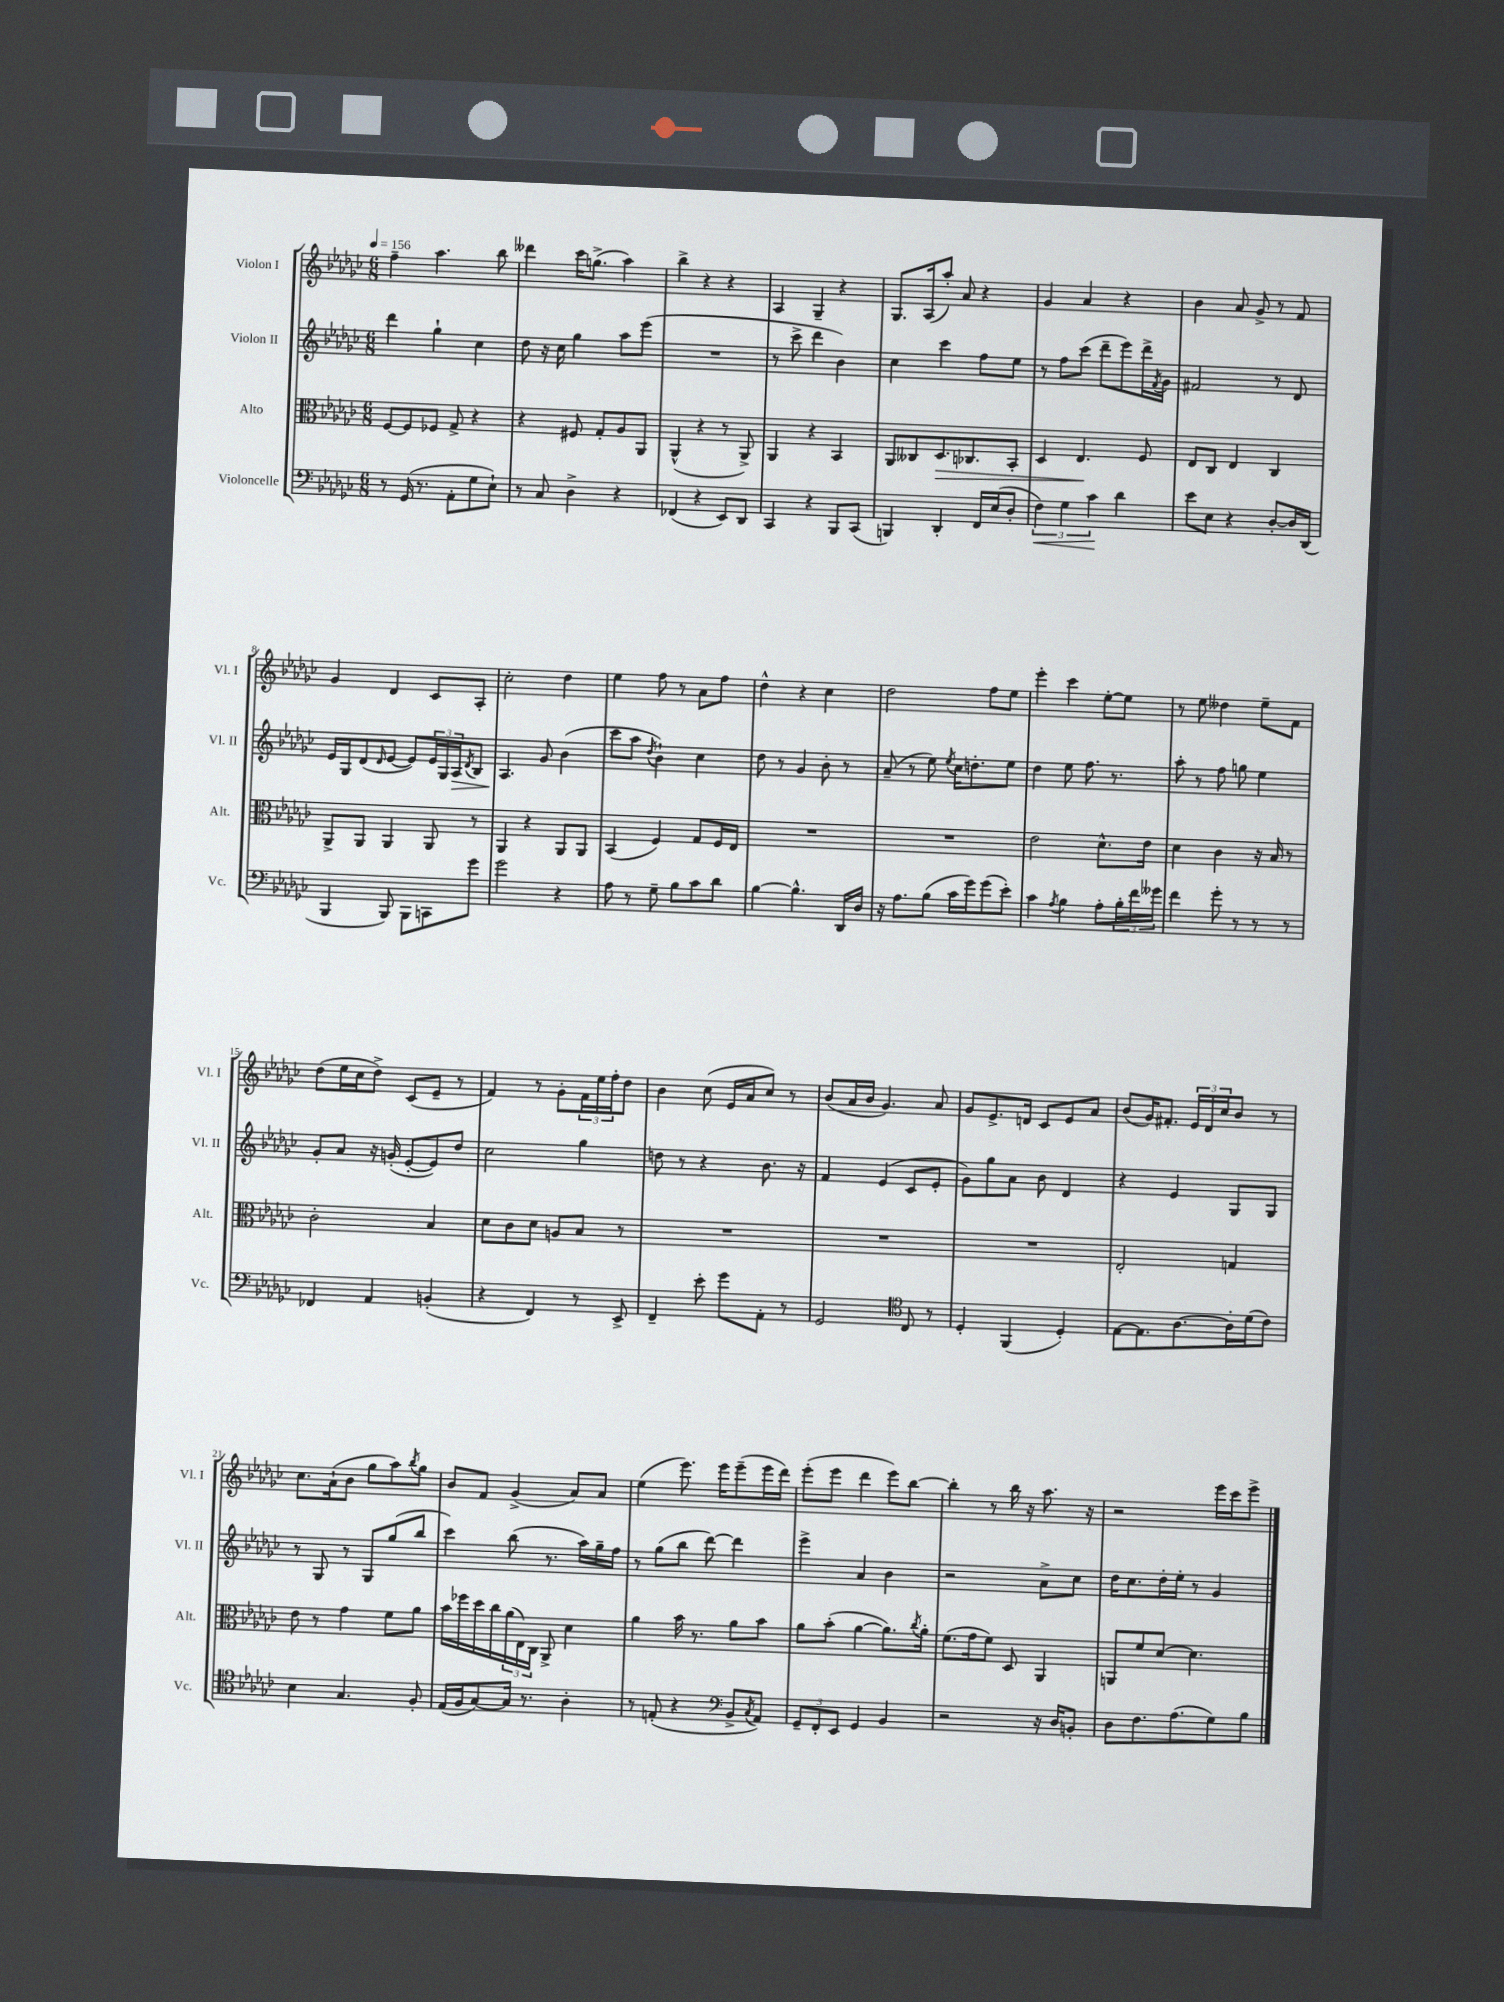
<<
\new StaffGroup <<
\new Staff = "s0" \with { instrumentName = "Violon I" shortInstrumentName = "Vl. I" } {
    \clef treble \key ges \major \numericTimeSignature \time 6/8 \tempo 4 = 156
    f''4-- aes''4. bes''8 |
    deses'''4 ces'''16 g''8.->( aes''4) |
    bes''4-> r4 r4 |
    aes4 ges4-- r4 |
    ges8. aes16( aes''8-.) aes'8 r4 |
    ges'4 aes'4 r4 |
    bes'4 aes'8 ges'8-> r8 f'8 |
    ges'4 des'4 ces'8 aes8-. |
    ces''2-. des''4 |
    ees''4 f''8 r8 aes'8 f''8 |
    des''4-^ r4 ces''4 |
    des''2 f''8 ees''8 |
    ees'''4-. ces'''4 ees''8~-. ees''8 |
    r8 ees''8 deses''4 ees''8-- f'8 |
    des''8( ees''16 ces''16 des''8->) ces'8( ees'8-- r8 |
    f'4) r8 ges'8-. \tuplet 3/2 { f'16 ees''16 f''16-. } des''8 |
    bes'4 ces''8( ees'16 aes'16 ces''8) r8 |
    bes'8( aes'16 bes'16 ges'4.) aes'8 |
    ges'8 ees'8.-> d'16 ces'8 ees'8 aes'8 |
    bes'8( ges'16) fis'8.-. \tuplet 3/2 { ees'16 des'16 ces''16 } bes'8 r8 |
    ces''8. aes'16-!( bes'8 ges''8 aes''8) \acciaccatura { bes''8 } ges''8 |
    bes'8 f'8 ges'4->( aes'8) aes'8 |
    ees''4( ees'''8.) ees'''16 ees'''8--( ees'''16 des'''16) |
    ees'''8-.( ees'''8 des'''4 ees'''8) bes''8~ |
    bes''4-. r8 bes''16 r16 aes''8. r16 |
    r2 ees'''16 ces'''16 ees'''8-> \bar "|." |
}
\new Staff = "s1" \with { instrumentName = "Violon II" shortInstrumentName = "Vl. II" } {
    \clef treble \key ges \major \numericTimeSignature \time 6/8
    des'''4 ges''4-! ces''4 |
    des''8 r16 ces''16 ges''4 aes''8 ees'''8( |
    R2. |
    r8 ces'''8-> des'''4 bes'4) |
    ces''4 ces'''4 f''8 ees''8 |
    r8 f''8 ces'''8( des'''8-- ees'''8) des'''16-> \acciaccatura { f'8 } ges'16 |
    fis'2 r8 des'8 |
    ees'16 ges16 des'8( \grace { des'16 } ees'8~ ees'8) \tuplet 3/2 { ees'16 ges16 aes16\> } \acciaccatura { des'8 } bes8 |
    aes4.\! ges'8 bes'4( |
    ces'''8 aes''8 \acciaccatura { des''8 } bes'4-!) ces''4 |
    des''8 r8 ges'4 bes'8-. r8 |
    aes'8--( r8 ees''8) \acciaccatura { ees''8 } ces''16 d''8.-. ees''8 |
    des''4 ees''8 f''8. r8. |
    aes''8-. r8 f''8 g''8 ees''4 |
    ges'8-. aes'8 r16 g'16-.( ees'8~-. ees'8) des''8 |
    ces''2 ges''4 |
    d''8 r8 r4 bes'8. r16 |
    f'4 ees'4( ces'8 ees'8-. |
    ges'8) ges''8 aes'8 bes'8 des'4 |
    r4 ees'4 ges8 ges8 |
    r8 ges8 r8 ges8 ges''8( bes''8 |
    ces'''4) bes''8( r8. aes''16) ges''16-- f''16 |
    r8 ges''8( bes''8 des'''8~) des'''4 |
    ees'''4-> aes'4 bes'4 |
    r2 aes'8-> ces''8 |
    des''16 ces''8. des''16-. ees''16-. r8 ges'4 \bar "|." |
}
\new Staff = "s2" \with { instrumentName = "Alto" shortInstrumentName = "Alt." } {
    \clef alto \key ges \major \numericTimeSignature \time 6/8
    f8~ f8 fes8 ges8-> r4 |
    r4 fis8 ges8-. aes8 aes,8 |
    aes,4-^( r4 r8 aes,8->) |
    aes,4 r4 bes,4 |
    aes,8 ceses8 des8.\> ces8. bes,8-. |
    des4 ees4.\! f8 |
    ees8 ces8 ees4 ces4 |
    aes,8-> aes,8 aes,4 aes,8 r8 |
    aes,4 r4 aes,8 aes,8 |
    bes,4( f4) ges8 f16 ees16 |
    R2. |
    R2. |
    ees'2 des'8.-^ ees'16 |
    des'4 ces'4 r16 bes16 r8 |
    ces'2-. bes4 |
    des'8 ces'8 des'8 a8 bes8 r8 |
    R2. |
    R2. |
    R2. |
    ees2-. g4 |
    ees'8 r8 ges'4 f'8 aes'8 |
    bes'16 fes''16 des''16 ces''16 \tuplet 3/2 { aes'16( ees16) ces16 } aes,8-> des'4 |
    aes'4 bes'16 r8. aes'8 bes'8 |
    aes'8 bes'8-.( aes'4~ aes'8.) \acciaccatura { ces''8 } aes'16-. |
    f'8.( ges'16 f'8) des8 aes,4 |
    a,8 f'8 des'8~ des'4. \bar "|." |
}
\new Staff = "s3" \with { instrumentName = "Violoncelle" shortInstrumentName = "Vc." } {
    \clef bass \key ges \major \numericTimeSignature \time 6/8
    r8 ges,16( r8. aes,8-. ges8 ees8-!) |
    r8 ces8 des4-> r4 |
    fes,4( r4 ees,8) des,8 |
    ces,4 r4 bes,,8 ces,8( |
    b,,4) des,4-. f,16 ees16( des8-. |
    \tuplet 3/2 { f4\<) ges4 ces'4\! } des'4 |
    ees'8 ees8 r4 des8~-. des16 des,16( |
    bes,,4 bes,,8) bes,,8 c,8 ges'8 |
    ges'2 r4 |
    aes8 r8 ges8-- bes8 ces'8 des'8 |
    bes4~ bes4.-^ des,16 des16 |
    r16 aes8. bes8( ces'16 ges'16) ges'8( ees'8-.) |
    ces'4 \acciaccatura { aes8 } bes4 aes8-. \tuplet 3/2 { bes16-. f'16 geses'16 } |
    f'4 ges'8-. r8 r8 r8 |
    fes,4 aes,4 b,4-.( |
    r4 f,4) r8 ees,8-> |
    f,4-- ees'8-. ges'8 aes,8-. r8 |
    ges,2 \clef tenor ces8 r8 |
    des4-. f,4( des4-.) |
    ees8~ ees8. aes8.~ aes16-. des'16( ces'8) |
    bes4 ges4. f8-. |
    ees16( f16 ges8~) ges16 r8. aes4-. |
    r8 e8-.( r4 \clef bass bes,8-> \acciaccatura { ces8 } aes,8) |
    \tuplet 3/2 { ges,8-- f,8-. ees,8 } ges,4 bes,4 |
    r2 r16 des16 b,8-. |
    des8 f8. aes8.( ges8) bes8 \bar "|." |
}
>>
>>
